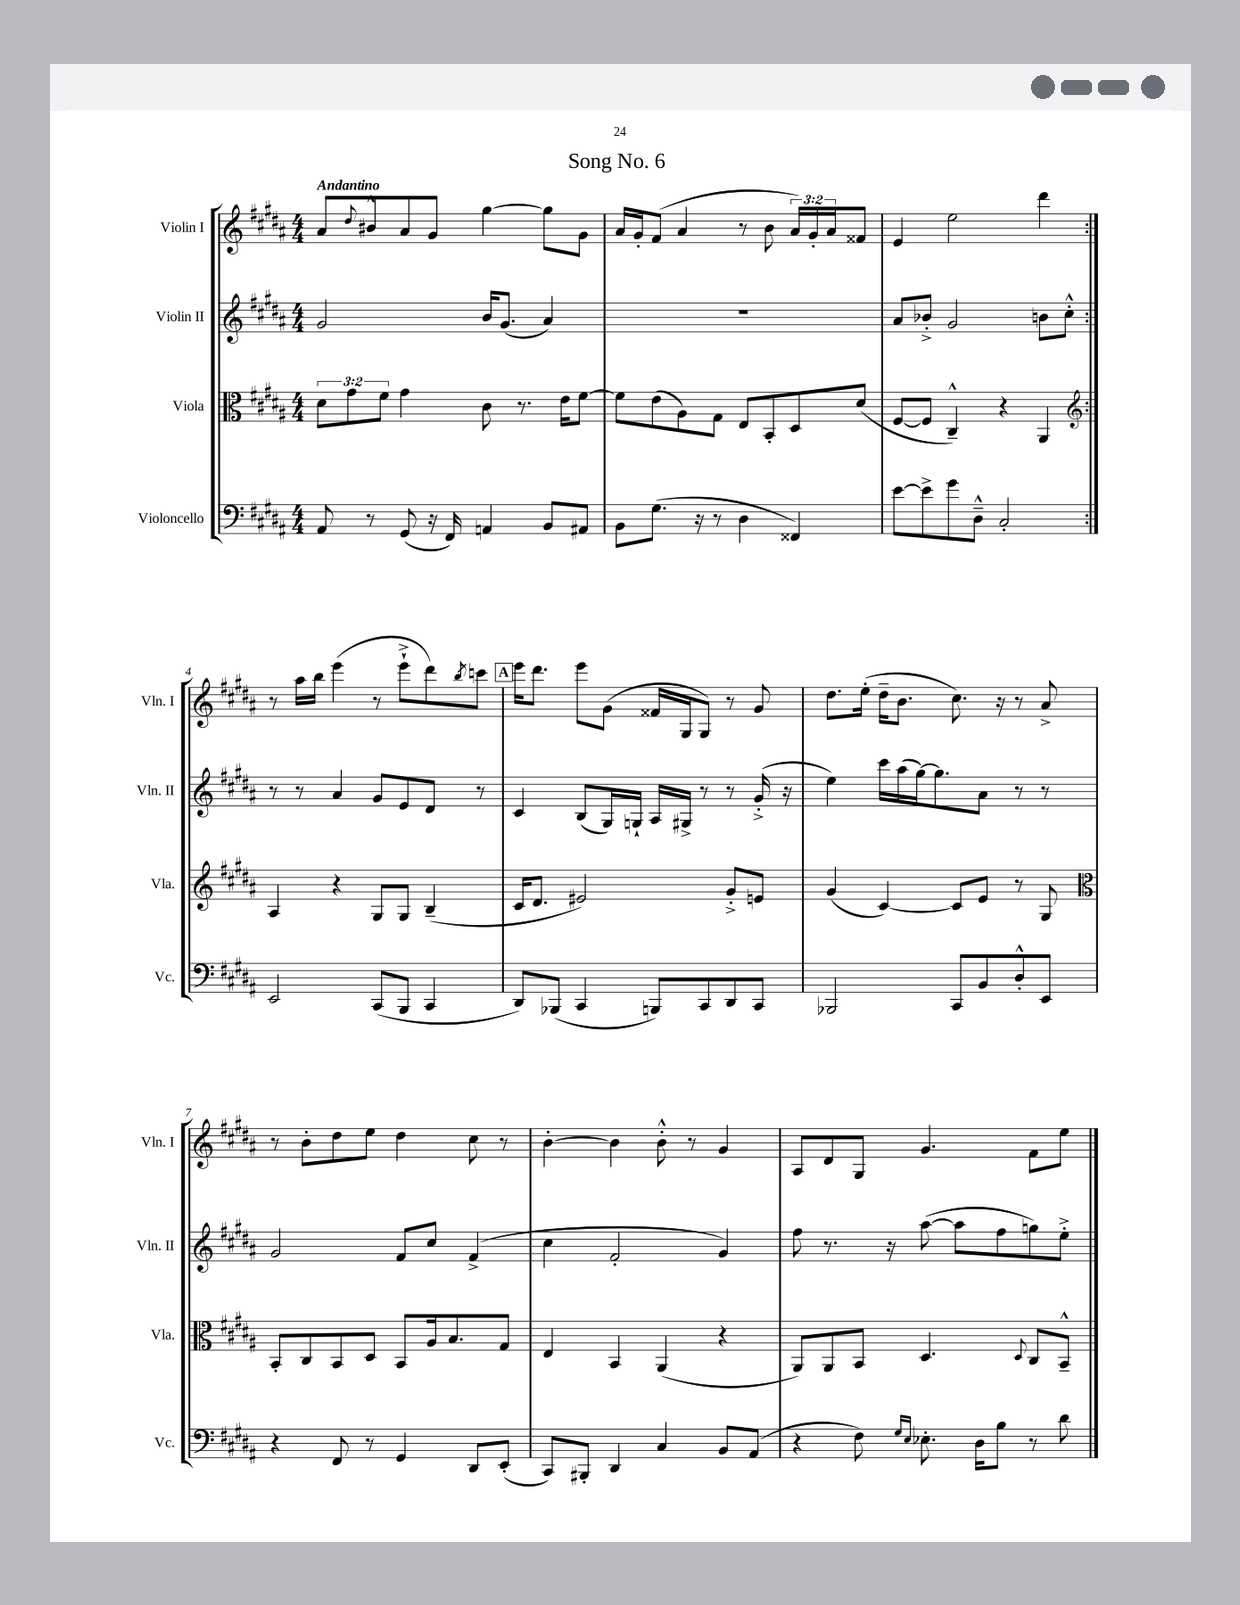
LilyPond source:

\header { title = "Song No. 6" }
<<
\new StaffGroup <<
\new Staff = "s0" \with { instrumentName = "Violin I" shortInstrumentName = "Vln. I" } {
    \clef treble \key b \major \numericTimeSignature \time 4/4 \override Staff.TupletNumber.text = #tuplet-number::calc-fraction-text \tempo "Andantino"
    \repeat volta 2 { ais'8 \appoggiatura { dis''8 } bis'8-^ ais'8 gis'8 gis''4~ gis''8 gis'8 |
    ais'16 gis'16-. fis'8( ais'4 r8 b'8 \tuplet 3/2 { ais'16) gis'16-. ais'16 } fisis'8 |
    e'4 e''2 dis'''4 | }
    r8 ais''16 b''16 e'''4( r8 e'''8-!-> dis'''8) \acciaccatura { b''8 } c'''8 |
    \mark \markup { \box "A" } e'''16 dis'''8. e'''8 gis'8( fisis'16 gis16 gis8) r8 gis'8 |
    dis''8. e''16-.( dis''16-- b'8. cis''8.) r16 r8 ais'8-> |
    r8 b'8-. dis''8 e''8 dis''4 cis''8 r8 |
    b'4~-. b'4 b'8-.-^ r8 gis'4 |
    ais8 dis'8 gis8 gis'4. fis'8 e''8 \bar "|." |
}
\new Staff = "s1" \with { instrumentName = "Violin II" shortInstrumentName = "Vln. II" } {
    \clef treble \key b \major \numericTimeSignature \time 4/4
    \repeat volta 2 { gis'2 b'16 gis'8.( ais'4) |
    R1 |
    ais'8 bes'8-.-> gis'2 b'8 cis''8-.-^ | }
    r8 r8 ais'4 gis'8 e'8 dis'8 r8 |
    \mark \markup { \box "A" } cis'4 b8( gis16) g16-! ais16 gis16-> r8 r8 gis'16-.->( r16 |
    e''4) cis'''16 ais''16( gis''16~) gis''8. ais'8 r8 r8 |
    gis'2 fis'8 cis''8 fis'4->( |
    cis''4 fis'2-. gis'4) |
    fis''8 r8. r16 ais''8~( ais''8 fis''8 g''8) e''8-.-> \bar "|." |
}
\new Staff = "s2" \with { instrumentName = "Viola" shortInstrumentName = "Vla." } {
    \clef alto \key b \major \numericTimeSignature \time 4/4 \override Staff.TupletNumber.text = #tuplet-number::calc-fraction-text
    \repeat volta 2 { \tuplet 3/2 { dis'8 gis'8 fis'8 } gis'4 cis'8 r8. e'16 fis'8~ |
    fis'8 e'8( ais8) gis8 e8 b,8-. dis8 dis'8( |
    fis8~ fis8 cis4---^) r4 ais,4 | }
    \clef treble ais4 r4 gis8 gis8 b4--( |
    \mark \markup { \box "A" } cis'16 dis'8. eis'2) gis'8-.-> e'8 |
    gis'4( cis'4~) cis'8 e'8 r8 gis8 |
    \clef alto b,8-. cis8 b,8 dis8 b,8 ais16 b8. gis8 |
    e4 b,4 ais,4( r4 |
    ais,8) ais,8 b,8 dis4. \appoggiatura { dis8 } cis8 b,8---^ \bar "|." |
}
\new Staff = "s3" \with { instrumentName = "Violoncello" shortInstrumentName = "Vc." } {
    \clef bass \key b \major \numericTimeSignature \time 4/4
    \repeat volta 2 { ais,8 r8 gis,8( r16 fis,16) a,4 b,8 ais,8 |
    b,8 gis8.( r16 r8 dis4 fisis,4) |
    e'8~ e'8-> gis'8 dis8---^ cis2-. | }
    e,2 cis,8( b,,8 cis,4 |
    \mark \markup { \box "A" } dis,8) bes,,8( cis,4 b,,8) cis,8 dis,8 cis,8 |
    bes,,2 cis,8 b,8 dis8-.-^ e,8 |
    r4 fis,8 r8 gis,4 dis,8 e,8-.( |
    cis,8) bis,,8-. dis,4 cis4 b,8 ais,8( |
    r4 fis8) \grace { gis16 e16 } ees8.-. dis16 b8 r8 dis'8 \bar "|." |
}
>>
>>
